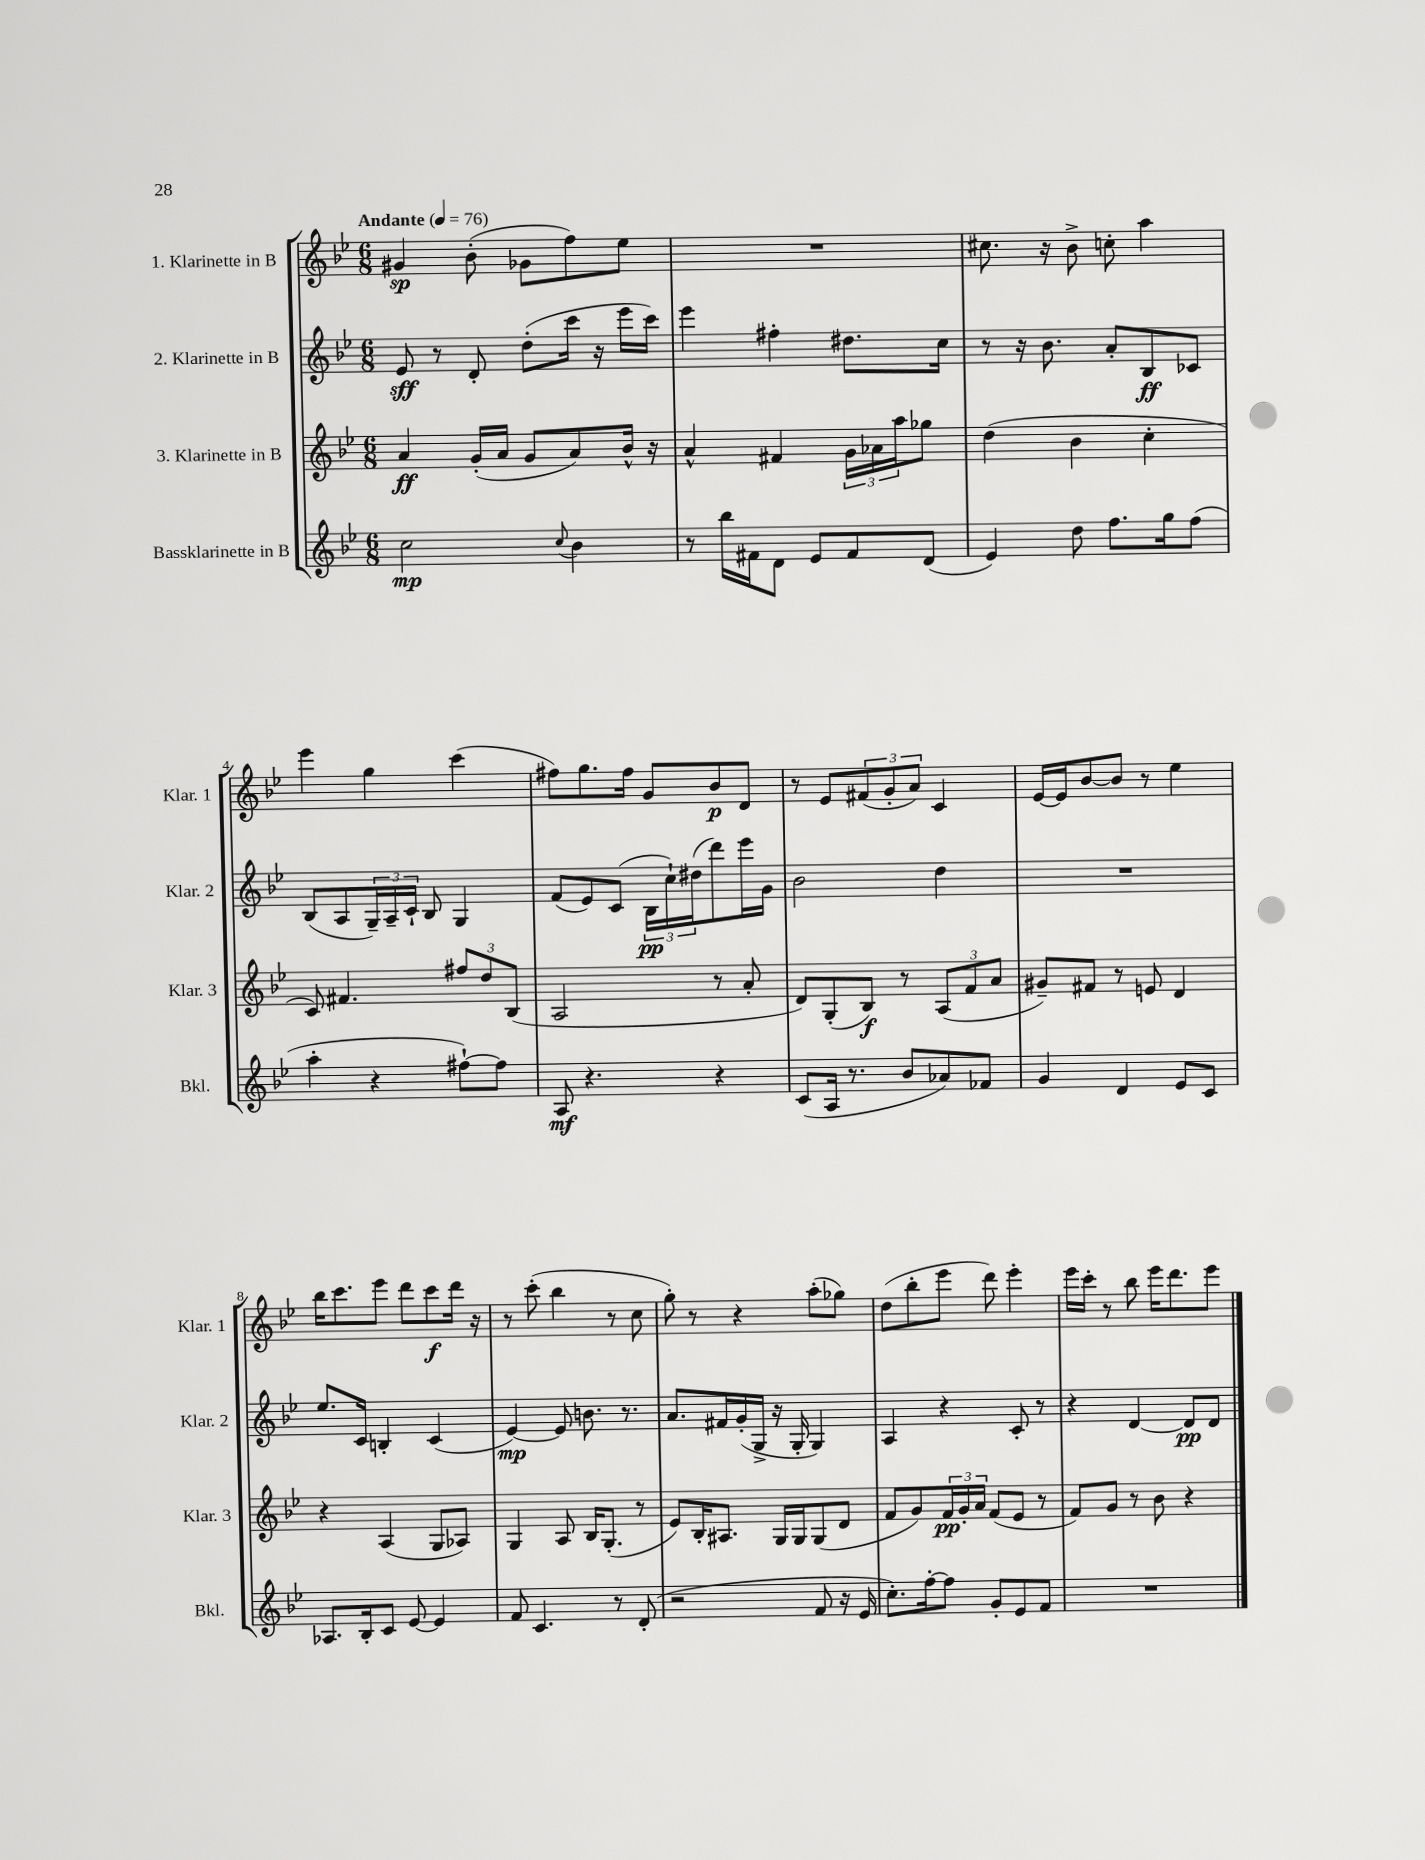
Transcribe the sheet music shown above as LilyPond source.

<<
\new StaffGroup <<
\new Staff = "s0" \with { instrumentName = "1. Klarinette in B" shortInstrumentName = "Klar. 1" } {
    \clef treble \key bes \major \numericTimeSignature \time 6/8 \tempo "Andante" 4 = 76
    gis'4\sp bes'8-.( ges'8 f''8) ees''8 |
    R2. |
    cis''8. r16 bes'8-> c''8-. a''4 |
    ees'''4 g''4 c'''4( |
    fis''8) g''8. fis''16 g'8 bes'8\p d'8 |
    r8 ees'8 \tuplet 3/2 { fis'8( g'8-. a'8) } c'4 |
    ees'16~ ees'16 bes'8~ bes'8 r8 ees''4 |
    bes''16 c'''8. ees'''8 d'''8 c'''8\f d'''16 r16 |
    r8 c'''8-.( bes''4 r8 c''8 |
    g''8-.) r8 r4 a''8-.( ges''8) |
    d''8( bes''8-. ees'''8 d'''8) ees'''4-. |
    ees'''16 c'''16-. r8 bes''8 ees'''16 d'''8. ees'''8 \bar "|." |
}
\new Staff = "s1" \with { instrumentName = "2. Klarinette in B" shortInstrumentName = "Klar. 2" } {
    \clef treble \key bes \major \numericTimeSignature \time 6/8
    ees'8\sff r8 d'8-. d''8-.( c'''16 r16 ees'''16 c'''16) |
    ees'''4 fis''4-. dis''8. c''16 |
    r8 r16 bes'8. a'8-. bes8\ff ces'8 |
    bes8( a8 \tuplet 3/2 { g16--) a16-- c'16-! } bes8 g4 |
    f'8( ees'8) c'8( \tuplet 3/2 { bes16\pp c''16-!) dis''16( } d'''8) ees'''16 g'16 |
    bes'2 d''4 |
    R2. |
    ees''8. c'16 b4-. c'4( |
    ees'4~\mp) ees'8 b'8. r8. |
    a'8. fis'16 g'16-.( g16-> r16 g16-. g4) |
    a4 r4 c'8-. r8 |
    r4 d'4~ d'8\pp d'8 \bar "|." |
}
\new Staff = "s2" \with { instrumentName = "3. Klarinette in B" shortInstrumentName = "Klar. 3" } {
    \clef treble \key bes \major \numericTimeSignature \time 6/8
    a'4\ff g'16-.( a'16 g'8 a'8) bes'16-^ r16 |
    a'4-^ fis'4 \tuplet 3/2 { g'16 aes'16 a''16 } ges''8 |
    d''4( bes'4 c''4-. |
    c'8) fis'4. \tuplet 3/2 { fis''8 d''8 bes8( } |
    a2 r8 a'8-. |
    d'8) g8-.( bes8\f) r8 \tuplet 3/2 { a8( f'8 a'8 } |
    gis'8--) fis'8 r8 e'8 d'4 |
    r4 a4( g8 aes8) |
    g4 a8 bes16 g8.-.( r8 |
    ees'8) bes16-. ais8. g16 g16 g8( d'8 |
    f'8 g'8) \tuplet 3/2 { f'16\pp g'16-. a'16 } f'8( ees'8 r8 |
    f'8) g'8 r8 bes'8 r4 \bar "|." |
}
\new Staff = "s3" \with { instrumentName = "Bassklarinette in B" shortInstrumentName = "Bkl." } {
    \clef treble \key bes \major \numericTimeSignature \time 6/8
    c''2\mp \appoggiatura { c''8 } bes'4 |
    r8 bes''16 fis'16 d'8 ees'8 fis'8 d'8( |
    ees'4) d''8 f''8. g''16 f''8( |
    a''4-. r4 fis''8~-!) fis''8 |
    a8\mf r4. r4 |
    c'8( a16 r8. bes'8 aes'8) fes'8 |
    g'4 d'4 ees'8 c'8 |
    aes8. bes16-. c'8 ees'8~ ees'4 |
    f'8 c'4. r8 d'8-.( |
    r2 f'8 r16 ees'16 |
    c''8.-.) f''16~-. f''8 g'8-. ees'8 f'8 |
    R2. \bar "|." |
}
>>
>>
